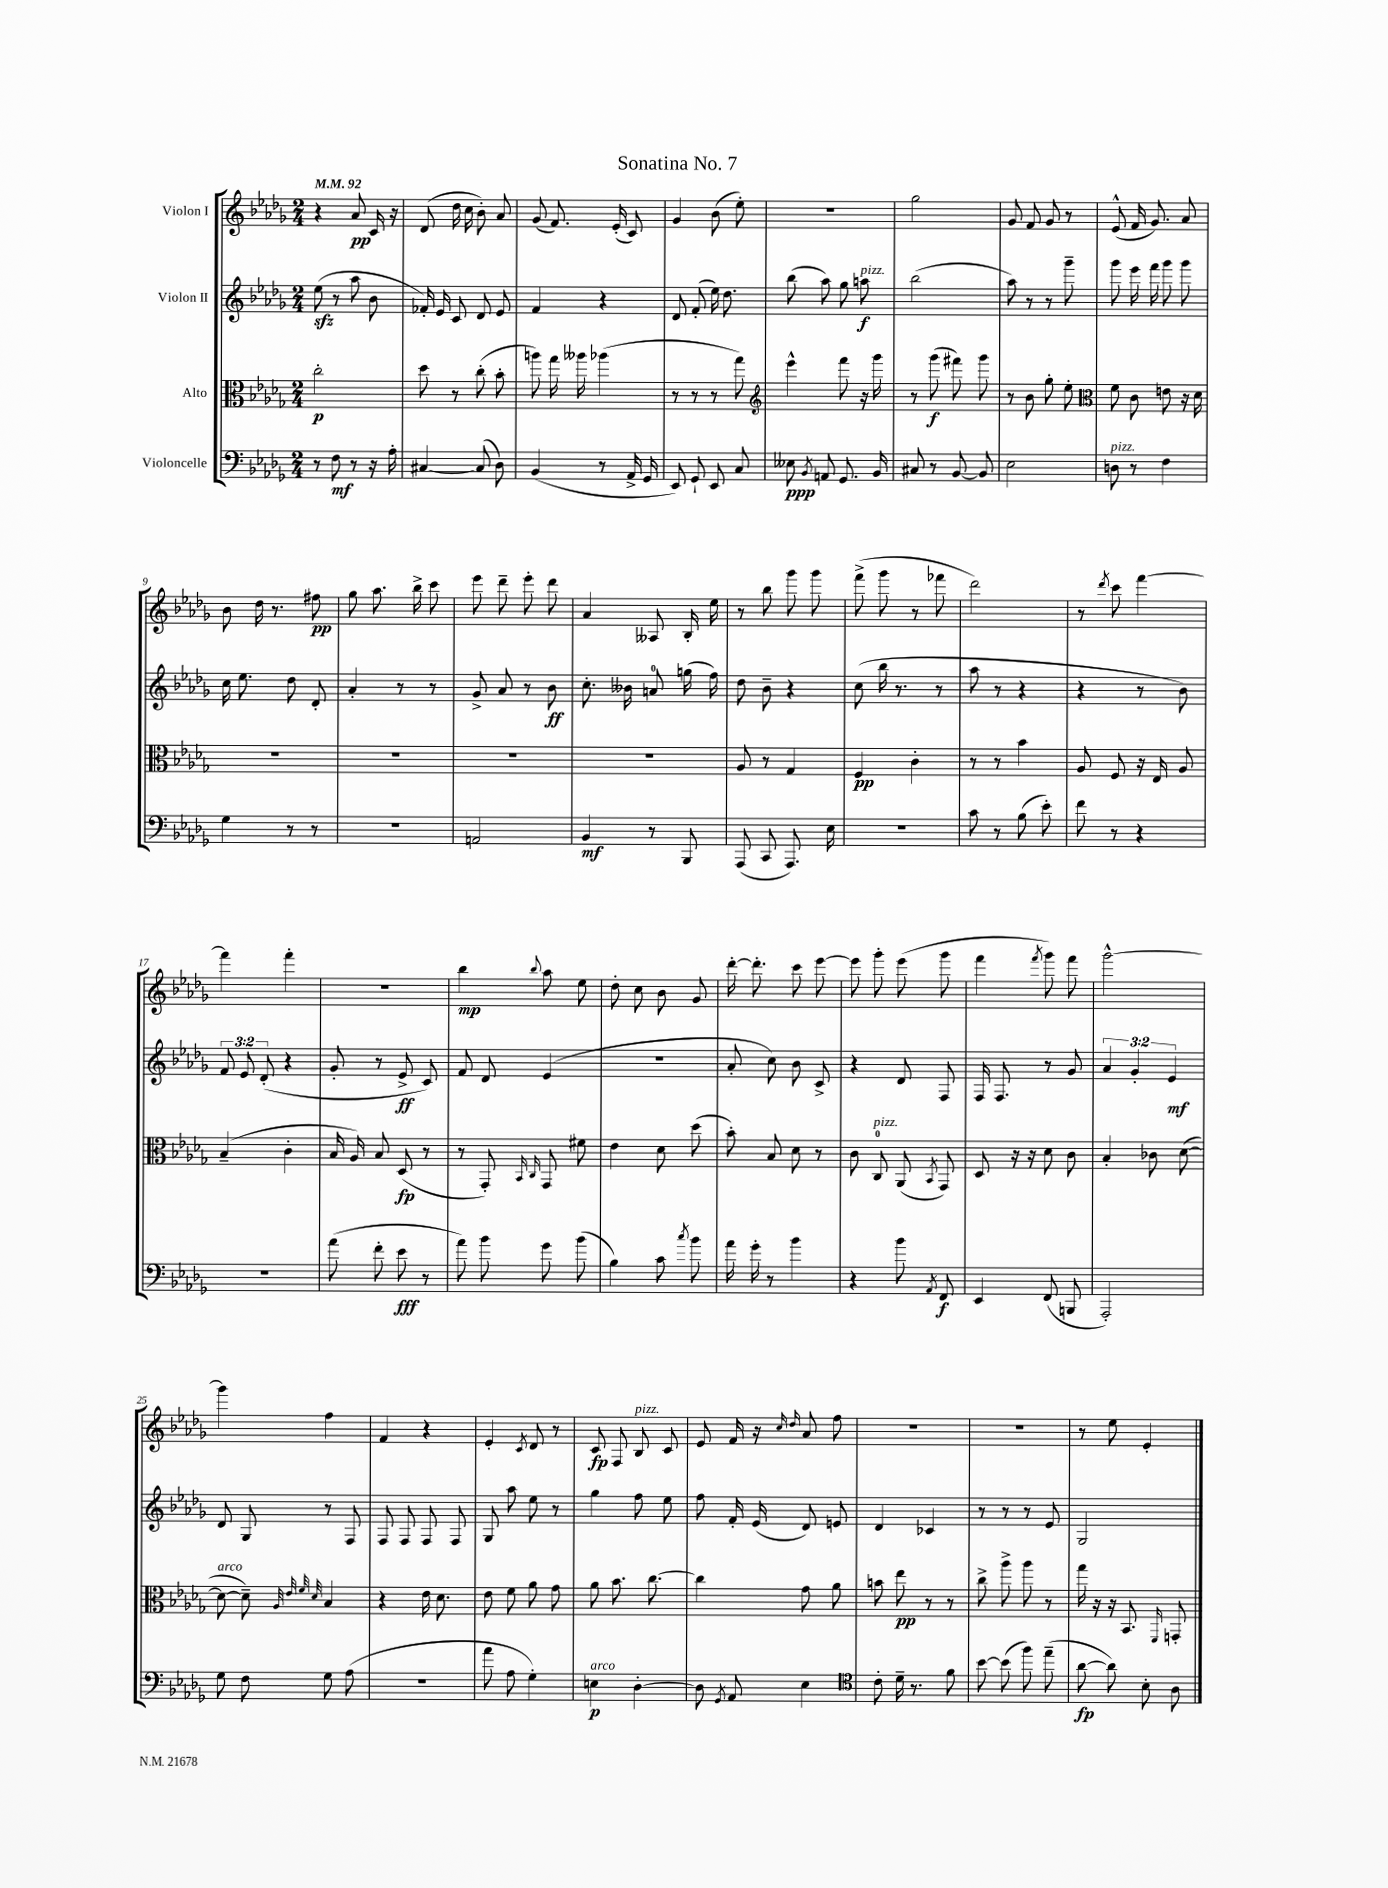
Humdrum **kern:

**kern	**dynam	**kern	**dynam	**kern	**dynam	**kern	**dynam
*part4	*part4	*part3	*part3	*part2	*part2	*part1	*part1
*staff4	*staff4	*staff3	*staff3	*staff2	*staff2	*staff1	*staff1
*I"Violoncelle	*	*I"Alto	*	*I"Violon II	*	*I"Violon I	*
*clefF4	*	*clefC3	*	*clefG2	*	*clefG2	*
*k[b-e-a-d-g-]	*	*k[b-e-a-d-g-]	*	*k[b-e-a-d-g-]	*	*k[b-e-a-d-g-]	*
*M2/4	*	*M2/4	*	*M2/4	*	*M2/4	*
*MM92	*	*MM92	*	*MM92	*	*MM92	*
=1	=1	=1	=1	=1	=1	=1	=1
8r	.	2cc'\	p	(8ee-zz\	.	4r	.
8F\	mf	.	.	8r	.	.	.
8r	.	.	.	8aa-\	.	8a-/	pp
16r	.	.	.	8b-\	.	16c/	.
16A-'\	.	.	.	.	.	16r	.
=2	=2	=2	=2	=2	=2	=2	=2
[4C#X/	.	8dd-\	.	16f-X'/)	.	(8d-/	.
.	.	.	.	16e-/	.	.	.
.	.	8r	.	8c/	.	16dd-\	.
.	.	.	.	.	.	16cc\	.
(8C#/]	.	(8cc'\	.	8d-/	.	8b-'\)	.
8D-\)	.	8b-'\	.	8e-/	.	8a-/	.
=3	=3	=3	=3	=3	=3	=3	=3
(4BB-/	.	8aan\)	.	4f/	.	(8g-/	.
.	.	16gg-\	.	.	.	8.f/)	.
.	.	16aa--X\	.	.	.	.	.
8r	.	(4aa-X\	.	4r	.	.	.
.	.	.	.	.	.	(16e-'/	.
16AA-^/	.	.	.	.	.	8c/)	.
16GG-/	.	.	.	.	.	.	.
=4	=4	=4	=4	=4	=4	=4	=4
8EE-/)	.	8r	.	8d-/	.	4g-/	.
8GG-`/	.	8r	.	(8f'/	.	.	.
8EE-/	.	8r	.	16ee-\)	.	(8b-\	.
.	.	.	.	8.dd-\	.	.	.
8C/	.	8gg-\)	.	.	.	8ee-'\)	.
=5	=5	=5	=5	=5	=5	=5	=5
*	*	*clefG2	*	*	*	*	*
8E--X\	ppp	4eee-^^\	.	(8bb-\	.	2r	.
8qBB-/	.	.	.	.	.	.	.
8AAn/	.	.	.	8aa-\)	.	.	.
8.GG-/	.	8fff\	.	8gg-\	.	.	.
!	!	!	!	!LO:TX:a:i:t=pizz.	!	!	!
.	.	16r	.	8aan\	f	.	.
16BB-/	.	16ggg-\	.	.	.	.	.
=6	=6	=6	=6	=6	=6	=6	=6
8C#X/	.	8r	.	(2bb-\	.	2gg-\	.
8r	.	(8ggg-\	f	.	.	.	.
[8BB-/	.	8fff#X\)	.	.	.	.	.
8BB-/]	.	8ggg-\	.	.	.	.	.
=7	=7	=7	=7	=7	=7	=7	=7
2E-\	.	8r	.	8aa-\)	.	8g-/	.
.	.	8b-\	.	8r	.	8f/	.
.	.	8gg-'\	.	8r	.	8g-/	.
.	.	8ee-'\	.	8ggg-~\	.	8r	.
=8	=8	=8	=8	=8	=8	=8	=8
*	*	*clefC3	*	*	*	*	*
!LO:TX:a:i:t=pizz.	!	!	!	!	!	!	!
8Dn\	.	8f\	.	8ggg-\	.	(8e-^^/	.
8r	.	8c\	.	16eee-\	.	16f/	.
.	.	.	.	16fff\	.	8.g-/)	.
4F\	.	8en\	.	8ggg-\	.	.	.
.	.	16r	.	8ggg-\	.	8a-/	.
.	.	16d-\	.	.	.	.	.
!!LO:LB:g=z
=9	=9	=9	=9	=9	=9	=9	=9
4G-\	.	2r	.	16cc\	.	8b-\	.
.	.	.	.	8.ee-\	.	.	.
.	.	.	.	.	.	16dd-\	.
.	.	.	.	.	.	8.r	.
8r	.	.	.	8dd-\	.	.	.
8r	.	.	.	8d-'/	.	8ff#X\	pp
=10	=10	=10	=10	=10	=10	=10	=10
2r	.	2r	.	4a-'/	.	8gg-\	.
.	.	.	.	.	.	8.aa-\	.
.	.	.	.	8r	.	.	.
.	.	.	.	.	.	16bb-^\	.
.	.	.	.	8r	.	8ccc\	.
=11	=11	=11	=11	=11	=11	=11	=11
2AAn/	.	2r	.	8g-^/	.	8eee-\	.
.	.	.	.	8a-/	.	8ddd-~\	.
.	.	.	.	8r	.	8eee-'\	.
.	.	.	.	8b-\	ff	8ddd-\	.
=12	=12	=12	=12	=12	=12	=12	=12
4BB-/	mf	2r	.	8.cc'\	.	4a-/	.
.	.	.	.	16b--X\	.	.	.
8r	.	.	.	8an/	.	8A--X/	.
8BBB-/	.	.	.	(16ggn\	.	16B-'/	.
.	.	.	.	16ff\)	.	16ee-\	.
=13	=13	=13	=13	=13	=13	=13	=13
(8AAA-/	.	8A-/	.	8dd-\	.	8r	.
8CC/	.	8r	.	8b-~\	.	8bb-\	.
8.AAA-/)	.	4G-/	.	4r	.	8ggg-\	.
.	.	.	.	.	.	8ggg-\	.
16E-\	.	.	.	.	.	.	.
=14	=14	=14	=14	=14	=14	=14	=14
2r	.	4F/	pp	(8cc\	.	(8fff^\	.
.	.	.	.	16bb-\	.	8ggg-\	.
.	.	.	.	8.r	.	.	.
.	.	4c'\	.	.	.	8r	.
.	.	.	.	8r	.	8fff-X\	.
=15	=15	=15	=15	=15	=15	=15	=15
8c\	.	8r	.	8aa-\	.	2ddd-\)	.
8r	.	8r	.	8r	.	.	.
(8B-\	.	4b-\	.	4r	.	.	.
8e-'\)	.	.	.	.	.	.	.
=16	=16	=16	=16	=16	=16	=16	=16
8f\	.	8A-/	.	4r	.	8r	.
.	.	.	.	.	.	8qddd-/	.
8r	.	8F/	.	.	.	8ccc\	.
4r	.	16r	.	8r	.	[4fff\	.
.	.	16E-/	.	.	.	.	.
.	.	8A-/	.	8b-\)	.	.	.
!!LO:LB:g=z
=17	=17	=17	=17	=17	=17	=17	=17
2r	.	(4B-~/	.	12f/	.	4fff\]	.
.	.	.	.	12e-/	.	.	.
.	.	.	.	(12d-'/	.	.	.
.	.	4c'\	.	4r	.	4fff'\	.
=18	=18	=18	=18	=18	=18	=18	=18
(8a-\	.	16B-/	.	8g-'/	.	2r	.
.	.	16A-/)	.	.	.	.	.
8f'\	.	8B-/	.	8r	.	.	.
8e-\	fff	(8D-/	fp	8e-^/	ff	.	.
8r	.	8r	.	8c/)	.	.	.
=19	=19	=19	=19	=19	=19	=19	=19
8a-\)	.	8r	.	8f/	.	4bb-\	mp
8b-\	.	8GG-'/)	.	8d-/	.	.	.
.	.	16qqBB-/	.	.	.	.	.
.	.	16qqC/	.	.	.	8qqbb-/	.
8g-\	.	8GG-/	.	(4e-/	.	8aa-\	.
(8b-\	.	8f#X\	.	.	.	8ee-\	.
=20	=20	=20	=20	=20	=20	=20	=20
4B-\)	.	4e-\	.	2r	.	8dd-'\	.
.	.	.	.	.	.	8cc\	.
8c\	.	8d-\	.	.	.	8b-\	.
8qcc/	.	.	.	.	.	.	.
8b-\	.	(8dd-\	.	.	.	8g-/	.
=21	=21	=21	=21	=21	=21	=21	=21
16a-\	.	8b-'\)	.	8a-'/	.	[16ddd-'\	.
16g-'\	.	.	.	.	.	8.ddd-'\]	.
8r	.	8B-/	.	8cc\)	.	.	.
4b-\	.	8d-\	.	8b-\	.	8ccc\	.
.	.	8r	.	8c^/	.	[8eee-\	.
=22	=22	=22	=22	=22	=22	=22	=22
4r	.	8c\	.	4r	.	8eee-\]	.
!	!	!LO:TX:a:i:t=pizz.	!	!	!	!	!
.	.	8C/	.	.	.	8ggg-'\	.
8b-\	.	(8AA-/	.	8d-/	.	(8eee-\	.
8qAA-/	.	8qBB-/	.	.	.	.	.
8FF/	f	8GG-/)	.	8F/	.	8ggg-\	.
=23	=23	=23	=23	=23	=23	=23	=23
4EE-/	.	8D-/	.	16F/	.	4fff\	.
.	.	.	.	8.F/	.	.	.
.	.	16r	.	.	.	.	.
.	.	16r	.	.	.	.	.
.	.	.	.	.	.	8qfff/	.
(8FF/	.	8d-\	.	8r	.	8ggg-\)	.
8BBBn/	.	8c\	.	8g-/	.	8fff\	.
=24	=24	=24	=24	=24	=24	=24	=24
2AAA-'/)	.	4B-'/	.	6a-/	.	[2ggg-^^\	.
.	.	.	.	6g-'/	.	.	.
.	.	8c-X\	.	.	.	.	.
.	.	.	.	6e-/	mf	.	.
.	.	([8d-\	.	.	.	.	.
!!LO:LB:g=z
=25	=25	=25	=25	=25	=25	=25	=25
!	!	!LO:TX:a:i:t=arco	!	!	!	!	!
8G-\	.	8d-\_	.	8d-/	.	4ggg-\]	.
8F\	.	8d-~\])	.	8G-/	.	.	.
.	.	32qqA-/	.	.	.	.	.
.	.	32qqe-/	.	.	.	.	.
.	.	32qqf/	.	.	.	.	.
.	.	32qqd-/	.	.	.	.	.
8G-\	.	4B-/	.	8r	.	4ff\	.
(8A-\	.	.	.	8F/	.	.	.
=26	=26	=26	=26	=26	=26	=26	=26
2r	.	4r	.	8F/	.	4f/	.
.	.	.	.	8F/	.	.	.
.	.	16e-\	.	8F/	.	4r	.
.	.	8.d-\	.	.	.	.	.
.	.	.	.	8F/	.	.	.
=27	=27	=27	=27	=27	=27	=27	=27
8a-\	.	8e-\	.	8G-/	.	4e-'/	.
8A-\	.	8f\	.	8aa-\	.	.	.
.	.	.	.	.	.	8qc/	.
4G-'\)	.	8a-\	.	8ee-\	.	8d-/	.
.	.	8g-\	.	8r	.	8r	.
=28	=28	=28	=28	=28	=28	=28	=28
!LO:TX:a:i:t=arco	!	!	!	!	!	!	!
4En\	p	8a-\	.	4gg-\	.	8c/	fp
.	.	8.b-\	.	.	.	8F/	.
!	!	!	!	!	!	!LO:TX:a:i:t=pizz.	!
[4D-'\	.	.	.	8ff\	.	8B-/	.
.	.	[8.cc\	.	.	.	.	.
.	.	.	.	8ee-\	.	8c/	.
=29	=29	=29	=29	=29	=29	=29	=29
8D-\]	.	4cc\]	.	8ff\	.	8e-/	.
8qGG-/	.	.	.	.	.	.	.
8AA-/	.	.	.	16f'/	.	16f/	.
.	.	.	.	(16e-/	.	16r	.
.	.	.	.	.	.	16qqcc/	.
.	.	.	.	.	.	16qqdd-/	.
4E-\	.	8g-\	.	8d-/)	.	8a-/	.
.	.	8a-\	.	8en/	.	8ff\	.
=30	=30	=30	=30	=30	=30	=30	=30
*clefC4	*	*	*	*	*	*	*
8c'\	.	8bn\	.	4d-/	.	2r	.
16d-~\	.	8ee-\	pp	.	.	.	.
8.r	.	.	.	.	.	.	.
.	.	8r	.	4c-X/	.	.	.
8f\	.	8r	.	.	.	.	.
=31	=31	=31	=31	=31	=31	=31	=31
[8b-\	.	8cc^\	.	8r	.	2r	.
(8b-\]	.	8aa-^\	.	8r	.	.	.
8ff\)	.	8aa-\	.	8r	.	.	.
(8ee-~\	.	8r	.	8e-/	.	.	.
=32	=32	=32	=32	=32	=32	=32	=32
[8a-\	fp	16gg-\	.	2G-/	.	8r	.
.	.	16r	.	.	.	.	.
8a-\])	.	16r	.	.	.	8ee-\	.
.	.	8.BB-/	.	.	.	.	.
8B-'\	.	.	.	.	.	4e-'/	.
.	.	16qqFF/	.	.	.	.	.
8A-\	.	8GGn'/	.	.	.	.	.
==	==	==	==	==	==	==	==
*-	*-	*-	*-	*-	*-	*-	*-
